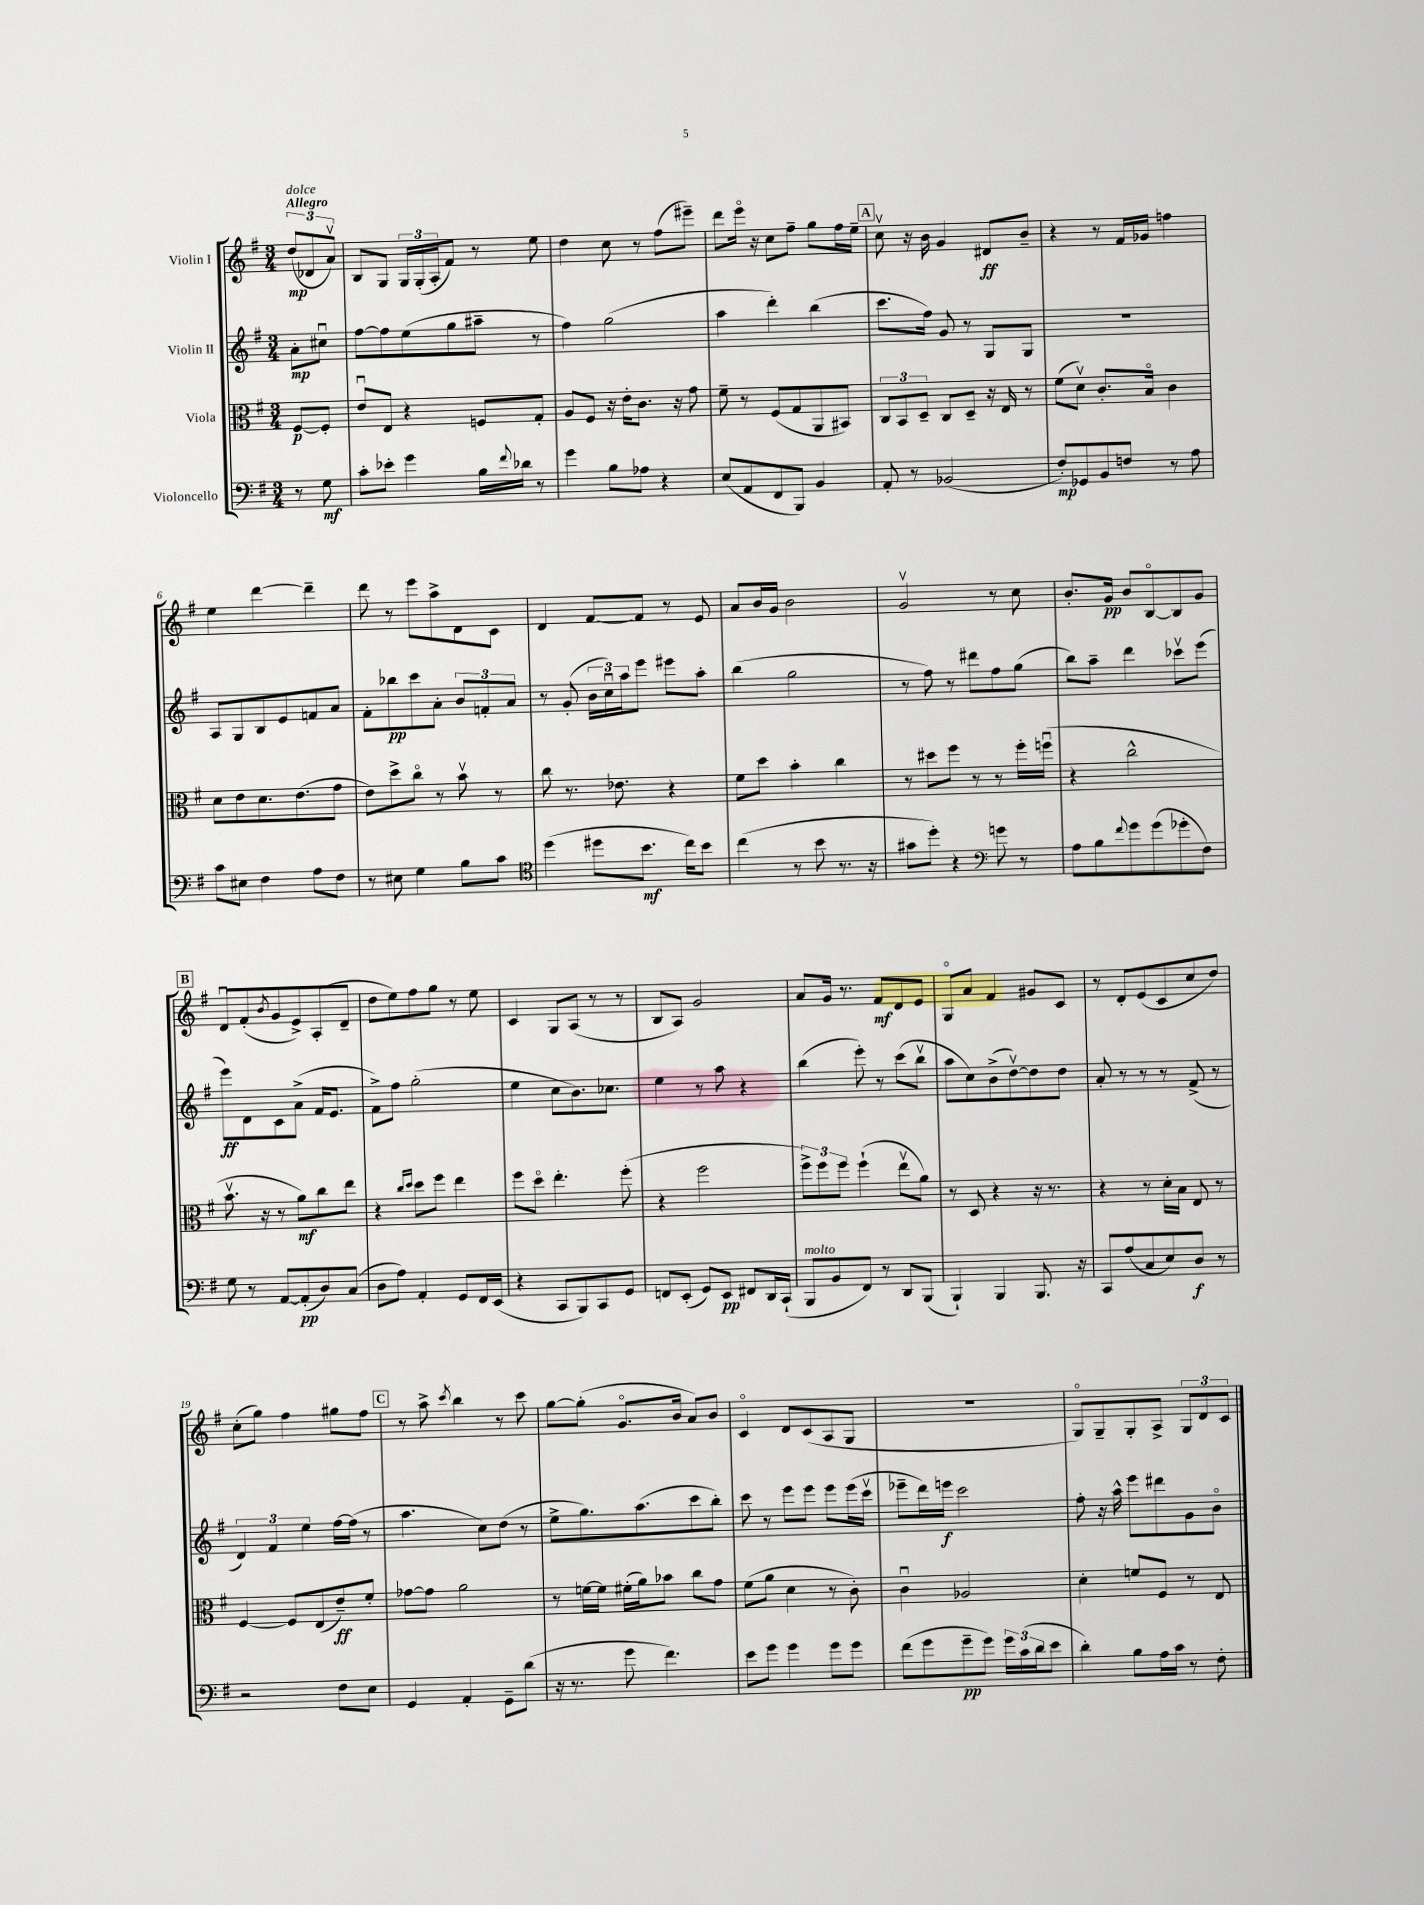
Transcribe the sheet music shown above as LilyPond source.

<<
\new StaffGroup <<
\new Staff = "s0" \with { instrumentName = "Violin I" } {
    \clef treble \key g \major \numericTimeSignature \time 3/4 \partial 4 \tempo "Allegro"
    \tuplet 3/2 { d''8\mp^\markup { \italic "dolce" }( des'8 a'8\upbow) } |
    b8 g8 \tuplet 3/2 { g16 g16-.( a16-. } fis'8) r8 e''8 |
    d''4 c''8 r8 fis''8( eis'''8--) |
    d'''8 e'''16\flageolet r16 c''8 fis''8-- g''8 fis''16 e''16-- |
    \mark \markup { \box "A" } c''8\upbow r16 b'16 g'4 dis'8\ff b'8-- |
    r4 r8 fis'16 ges'16 f''4 |
    e''4 d'''4~ d'''4-- |
    d'''8 r8 e'''8 a''8-> d'8 c'8 |
    d'4 fis'8~ fis'8 r8 e'8 |
    a'8 b'16 g'16 b'2 |
    g'2\upbow r8 c''8 |
    b'8.-. g'16\pp b'8 b8~\flageolet b8 g'8 |
    \mark \markup { \box "B" } d'8\downbow fis'8-.( \acciaccatura { b'8 } g'8 e'8->) a8-.( d'8-- |
    d''8 e''8) fis''8 g''8 r8 e''8 |
    c'4 g8 a8( r8 r8 |
    b8 a8) g'2 |
    a'8 g'16 r8. fis'8\mf d'8 e'8 |
    g8\flageolet a'8 fis'4 gis'8 c'8 |
    r8 d'8-. e'8( c'8 c''8 d''8) |
    c''8-.( g''8) fis''4 gis''8 fis''8 |
    \mark \markup { \box "C" } r8 a''8-> \acciaccatura { c'''8 } b''4 r8 c'''8 |
    g''8~ g''8-.( g'8.\flageolet b'16 a'8) b'8 |
    c'4\flageolet d'8 c'8( a8 g8 |
    R2. |
    g8\flageolet) g8-- g8-. a8-> \tuplet 3/2 { g8 d'8 c'8 } \bar "|." |
}
\new Staff = "s1" \with { instrumentName = "Violin II" } {
    \clef treble \key g \major \numericTimeSignature \time 3/4 \partial 4
    a'8-.\mp cis''8\downbow |
    fis''8~ fis''8 e''8( g''8 ais''8-- r8 |
    fis''4) g''2( |
    a''4 d'''4-.) b''4( |
    \mark \markup { \box "A" } c'''8. fis''16) g'8 r8 g8 g8 |
    R2. |
    a8 g8 b8 e'8 f'8 a'8 |
    fis'8-. bes''8\pp c'''8 a'8-. \tuplet 3/2 { b'8 f'8-. a'8 } |
    r8 g'8-.( \tuplet 3/2 { b'16 c''16\downbow) a''16 } e'''8 eis'''8 a''8-. |
    b''4( g''2 |
    r8 fis''8) r8 dis'''8 fis''8 g''8( |
    b''8) a''8-- d'''4 ces'''8\upbow e'''8( |
    \mark \markup { \box "B" } e'''8\ff) d'8 c'8 a'8->( fis'16 e'8. |
    fis'8->) fis''8 g''2-.( |
    e''4 c''8 b'8.) ces''8. |
    e''4 r8 a''8 r4 |
    b''4( e'''8-.) r8 c'''8( b''8\upbow |
    a''8 c''8) b'8->( d''8~\upbow) d''8 d''8 |
    a'8-. r8 r8 r8 fis'8->( r8 |
    \tuplet 3/2 { d'4) fis'4 e''4 } fis''16~ fis''16( r8 |
    \mark \markup { \box "C" } a''4. c''8) d''8( r8 |
    e''8-> g''8.) a''8.( c'''8 b''8-.) |
    c'''8 r8 e'''8 e'''8 e'''8 e'''16( c'''16\upbow |
    ees'''8-- d'''16) e'''16\f c'''2 |
    fis''8-. r16 a''16-^ e'''8 dis'''8 g'8 b'8\flageolet \bar "|." |
}
\new Staff = "s2" \with { instrumentName = "Viola" } {
    \clef alto \key g \major \numericTimeSignature \time 3/4 \partial 4
    fis8~\p fis8-. |
    e'8\downbow e8 r4 f8 g8-. |
    a8 fis8 r16 e'16-. c'8. r16 g'8 |
    fis'8-- r8 fis8( g8 a,8 bis,8) |
    \mark \markup { \box "A" } \tuplet 3/2 { c8 b,8 d8-- } c8 d8-- r16 e16 r8 |
    fis'8( d'8\upbow) c'8.-. b16\flageolet c'4 |
    d'8 e'8 d'8. e'8.( g'8 |
    e'8) d''8-> c''8\flageolet r8 b'8\upbow r8 |
    c''8 r8. ees'8. r4 |
    fis'8 d''8 b'4-. c''4 |
    r8 dis''8 fis''8 r8 r8 fis''16-. f''16\downbow( |
    r4 c''2-^ |
    \mark \markup { \box "B" } b'8.\upbow r16 r8 a'8\mf) c''8 e''8 |
    r4 \grace { c''16 d''16 } d''8 fis''8 e''4 |
    fis''8 d''8\flageolet e''4.-. fis''8-.( |
    r4 fis''2 |
    \tuplet 3/2 { fis''8->) fis''8 fis''8 } fis''4-!( e''8\upbow a'8) |
    r8 d8 r4 r16 r8. |
    r4 r8 d'16-. b16 e8 r8 |
    fis4~ fis8 e8( e'8--\ff) fis'8-. |
    \mark \markup { \box "C" } ges'8~ ges'8 a'2 |
    r8 f'16~ f'16 fis'16-.( a'16) bes'8 c''8 g'8 |
    fis'8( a'8 d'4 r8 c'8-.) |
    c'4\downbow aes2 |
    d'4-. f'8 fis8 r8 e8 \bar "|." |
}
\new Staff = "s3" \with { instrumentName = "Violoncello" } {
    \clef bass \key g \major \numericTimeSignature \time 3/4 \partial 4
    r8 g8\mf |
    c'8-. ees'8-. g'4 b16 \appoggiatura { fis'8 } des'16 r8 |
    g'4 b8 aes8 r4 |
    e8( a,8 fis,8 b,,8) b,4 |
    \mark \markup { \box "A" } a,8-. r8 bes,2( |
    fis8-.\mp) ges,8 b,8 f8 r8 a8 |
    c'8 eis8 fis4 a8 fis8 |
    r8 eis8 g4 b8 c'8 |
    \clef tenor d''4( dis''8 b'8.\mf c''16) b'8 |
    c''4( r8 b'8 r8. r16 |
    gis'8 d''8-.) r4 \clef bass g'8 r8 |
    a8 b8 \appoggiatura { fis'8 } g'8 g'8( ges'8-. fis8) |
    \mark \markup { \box "B" } g8 r8 a,8~ a,8-.\pp( d8) c8( |
    d8 a8) a,4-. g,8 fis,16 e,16( |
    r4 c,8 b,,8) c,8 g,8 |
    f,8 e,8-.( g,8) e,8\pp fis,8 d,16 c,16-!( |
    b,,8^\markup { \italic "molto" } b,8 fis,8) r8 d,8 b,,8( |
    b,,4-!) b,,4 b,,8. r16 |
    c,8 a8( c8 e8) d8\f r8 |
    r2 fis8 e8 |
    \mark \markup { \box "C" } g,4 a,4-. g,8-- d'8( |
    r16 r8. g'8 fis'4.) |
    e'8 g'8 g'4 g'8 g'8 |
    fis'8( g'8 g'8--\pp g'8) \tuplet 3/2 { g'16 c'16( d'16 } e'8 |
    d'4-.) b8 a16 c'16 r8 fis8-. \bar "|." |
}
>>
>>
